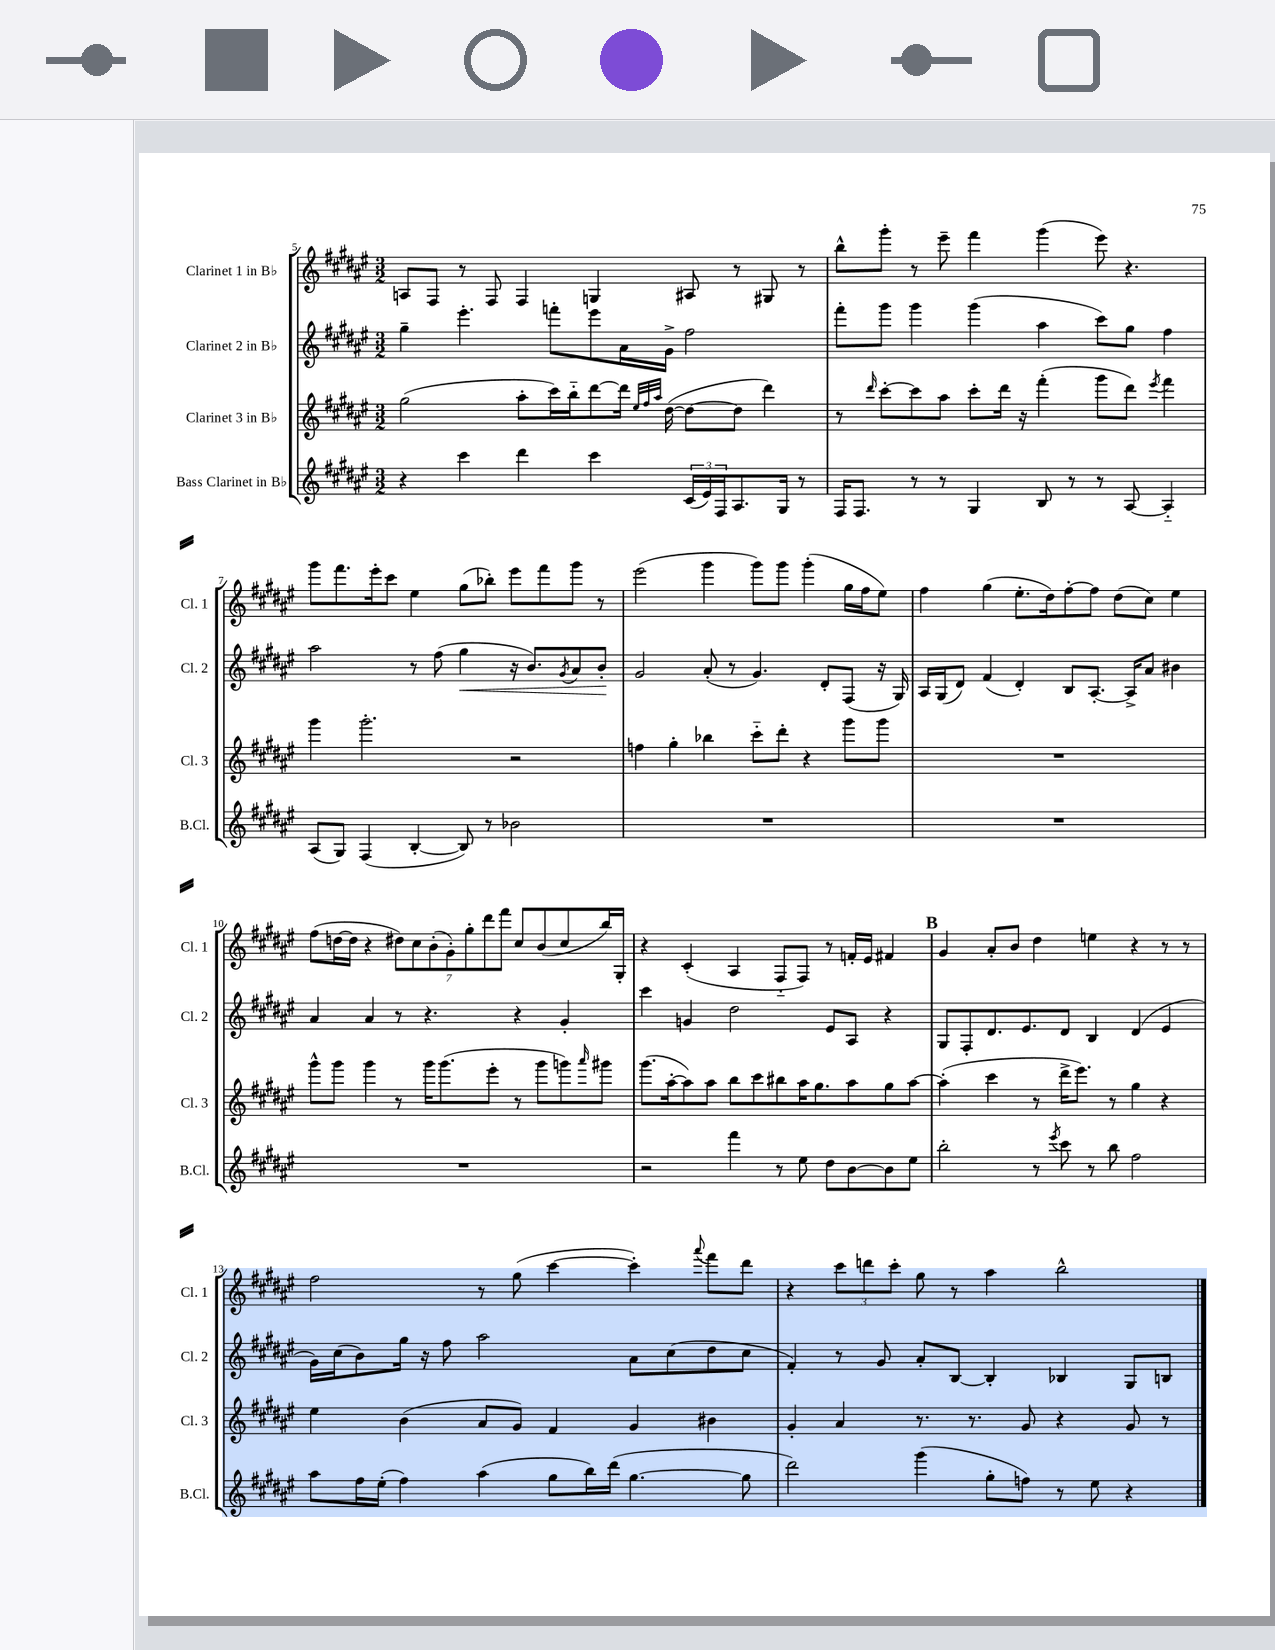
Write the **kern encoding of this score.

**kern	**kern	**kern	**kern
*staff4	*staff3	*staff2	*staff1
*clefG2	*clefG2	*clefG2	*clefG2
*k[f#c#g#d#a#e#]	*k[f#c#g#d#a#e#]	*k[f#c#g#d#a#e#]	*k[f#c#g#d#a#e#]
*M3/2	*M3/2	*M3/2	*M3/2
4r	(2gg#\	4gg#~\	8A/L
.	.	.	8F#/J
4ccc#\	.	4.eee#'\	8r
.	.	.	8F#/
4ddd#\	8aa#'\L	.	4F#/
.	16ccc#\L)	8fff'\L	.
.	16bb'~\J	.	.
4ccc#\	[8ddd#\	8eee#\	4G/
.	16ddd#\]Jk	16a#\L	.
.	32qqee#/LLL	.	.
.	32qqff#/	.	.
.	32qqaa#/JJJ	.	.
.	([16dd#\	16g#^\JJ	.
(24c#/LL	8dd#\_L	2ff#\	8A#/
24e#/)	.	.	.
24F#/J	.	.	.
8.A#/	8dd#\]J	.	8r
.	4ddd#\)	.	8G#/
16G#/Jk	.	.	.
8r	.	.	8r
=	=	=	=
16F#/LK	8r	8fff#'\L	8bb^^\L
8.F#/J	.	.	.
.	16qqddd#/	.	.
.	[8ccc#'\L	8ggg#\J	8ggg#'\J
8r	8ccc#\]	4ggg#\	8r
8r	8aa#\J	.	8eee#~\
4G#/	8ccc#'\L	(4ggg#\	4fff#\
.	16ddd#\Jk	.	.
.	16r	.	.
8B/	(4fff#'\	4aa#\	(4ggg#\
8r	.	.	.
8r	8ggg#\L	8ccc#\L)	8eee#\)
[8A#/	8ddd#\J)	8gg#\J	4.r
.	8qeee#/	.	.
4A#'~/]	4fff#\	4ff#\	.
=	=	=	=
(8A#/L	4ggg#\	2aa#\	8ggg#\L
8G#/J)	.	.	8.fff#\
(4F#/	2.ggg#'\	.	.
.	.	.	16eee#'\k
.	.	.	8ccc#\J
[4B'/	.	8r	4ee#\
.	.	(8ff#\	.
8B/])	.	4gg#\	(8gg#\L
8r	.	.	8bb-'\J)
2b-\	2r	16r	8eee#\L
.	.	8.b/L)	.
.	.	.	8fff#\
.	.	8qg#/	.
.	.	8a#/	8ggg#\J
.	.	8b'/J	8r
=	=	=	=
1.r	4ff\	2g#/	(2eee#\
.	4gg#'\	.	.
.	4bb-\	(8a#'/	4ggg#\
.	.	8r	.
.	8ccc#'~\L	4.g#/)	8ggg#\L)
.	8ddd#'\J	.	8ggg#\J
.	4r	.	(4ggg#'\
.	.	8d#'/L	.
.	8ggg#\L	(8F#/J	16gg#\LL
.	.	.	16ff#\J
.	8ggg#\J	16r	8ee#\J)
.	.	16G#/)	.
=	=	=	=
1.r	1.r	16A#/LL	4ff#\
.	.	(16G#/J	.
.	.	8d#/J)	.
.	.	(4f#/	(4gg#\
.	.	4d#'/)	8.ee#'\L
.	.	.	16dd#\k)
.	.	8B/L	[8ff#'\
.	.	[8.A#'/J	8ff#\]J
.	.	.	(8dd#\L
.	.	16A#^/]LK	.
.	.	8a#/J	8cc#\J)
.	.	4b#\	4ee#\
=	=	=	=
1.r	8ggg#^^\L	4a#/	(8ff#\L
.	8ggg#\J	.	[16dd\L
.	.	.	16dd\]JJ
.	4ggg#\	4a#/	4r
.	8r	8r	14dd#\L)
.	.	.	14cc#\
.	16ggg#\LK	4.r	.
.	.	.	(14b'\
.	(8.ggg#\	.	.
.	.	.	14g#'\)
.	.	.	14gg#'\
.	.	.	14ddd#\
.	8eee#'\J	.	.
.	.	.	14fff#\J
.	8r	4r	8cc#/L
.	8ggg#\L	.	(8b/
.	8ggg\)	4g#'/	8cc#/
.	16qqaaa#/	.	.
.	8ggg#\J	.	16bb/L)
.	.	.	16G#'/JJ
=	=	=	=
2r	(8.ggg#\L	4ccc#\	4r
.	[16aa#'\k	.	.
.	8aa#\])	4g/	(4c#'/
.	8aa#\J	.	.
4fff#\	8bb\L	2dd#\	4A#/
.	8ccc#\	.	.
8r	8bb#\	.	8F#'~/L
8ee#\	16aa#\K	.	8F#/J)
.	8.gg#\	.	.
8dd#\L	.	8e#/L	8r
[8b\	8aa#\	8A#/J	16f'/LL
.	.	.	16e#/JJ
8b\]	8gg#\	4r	4f#/
8ee#\J	[8aa#\J	.	.
=	=	=	=
2bb'\	(4aa#'\]	8G#/L	4g#/
.	.	8F#'/	.
.	4ccc#\	8.d#/	8a#'/L
.	.	.	8b/J
.	.	8.e#/	.
8r	8r	.	4dd#\
8qeee#/	.	.	.
8ccc#\	16ddd#^\LK	8d#/J	.
.	8.eee#\J)	.	.
8r	.	4B/	4ee\
8bb\	8r	.	.
2ff#\	4gg#\	(4d#/	4r
.	4r	4e#/	8r
.	.	.	8r
=	=	=	=
8aa#\L	4ee#\	16g#\LL)	2ff#\
.	.	(16cc#\J	.
16ff#\L	.	8b\)	.
(16ee#'\JJ	.	.	.
4ff#\)	(4b\	16gg#\Jk	.
.	.	16r	.
.	.	8ff#\	.
(4aa#\	8a#/L	2aa#\	8r
.	8g#/J)	.	(8gg#\
8gg#\L	4f#/	.	[4ccc#\
16bb\L)	.	.	.
(16ddd#\JJ	.	.	.
[4.gg#\	4g#/	8a#\L	4ccc#'\])
.	.	(8cc#\	.
.	.	.	8qqaaa#/
.	4b#\	8dd#\	8fff#\L
8gg#\]	.	8cc#\J	8ddd#\J
=	=	=	=
2ddd#\)	4g#'/	4f#'/)	4r
.	4a#/	8r	12ccc#\L
.	.	.	12ddd\
.	.	8g#/	.
.	.	.	12ccc#'\J
(4ggg#\	8.r	8a#'/L	8gg#\
.	.	[8B/J	8r
.	8.r	.	.
8gg#'\L	.	4B'/]	4aa#\
8ff\J)	8g#/	.	.
8r	4r	4B-/	2bb^^\
8ee#\	.	.	.
4r	8g#/	8G#/L	.
.	8r	8B/J	.
==	==	==	==
*-	*-	*-	*-
